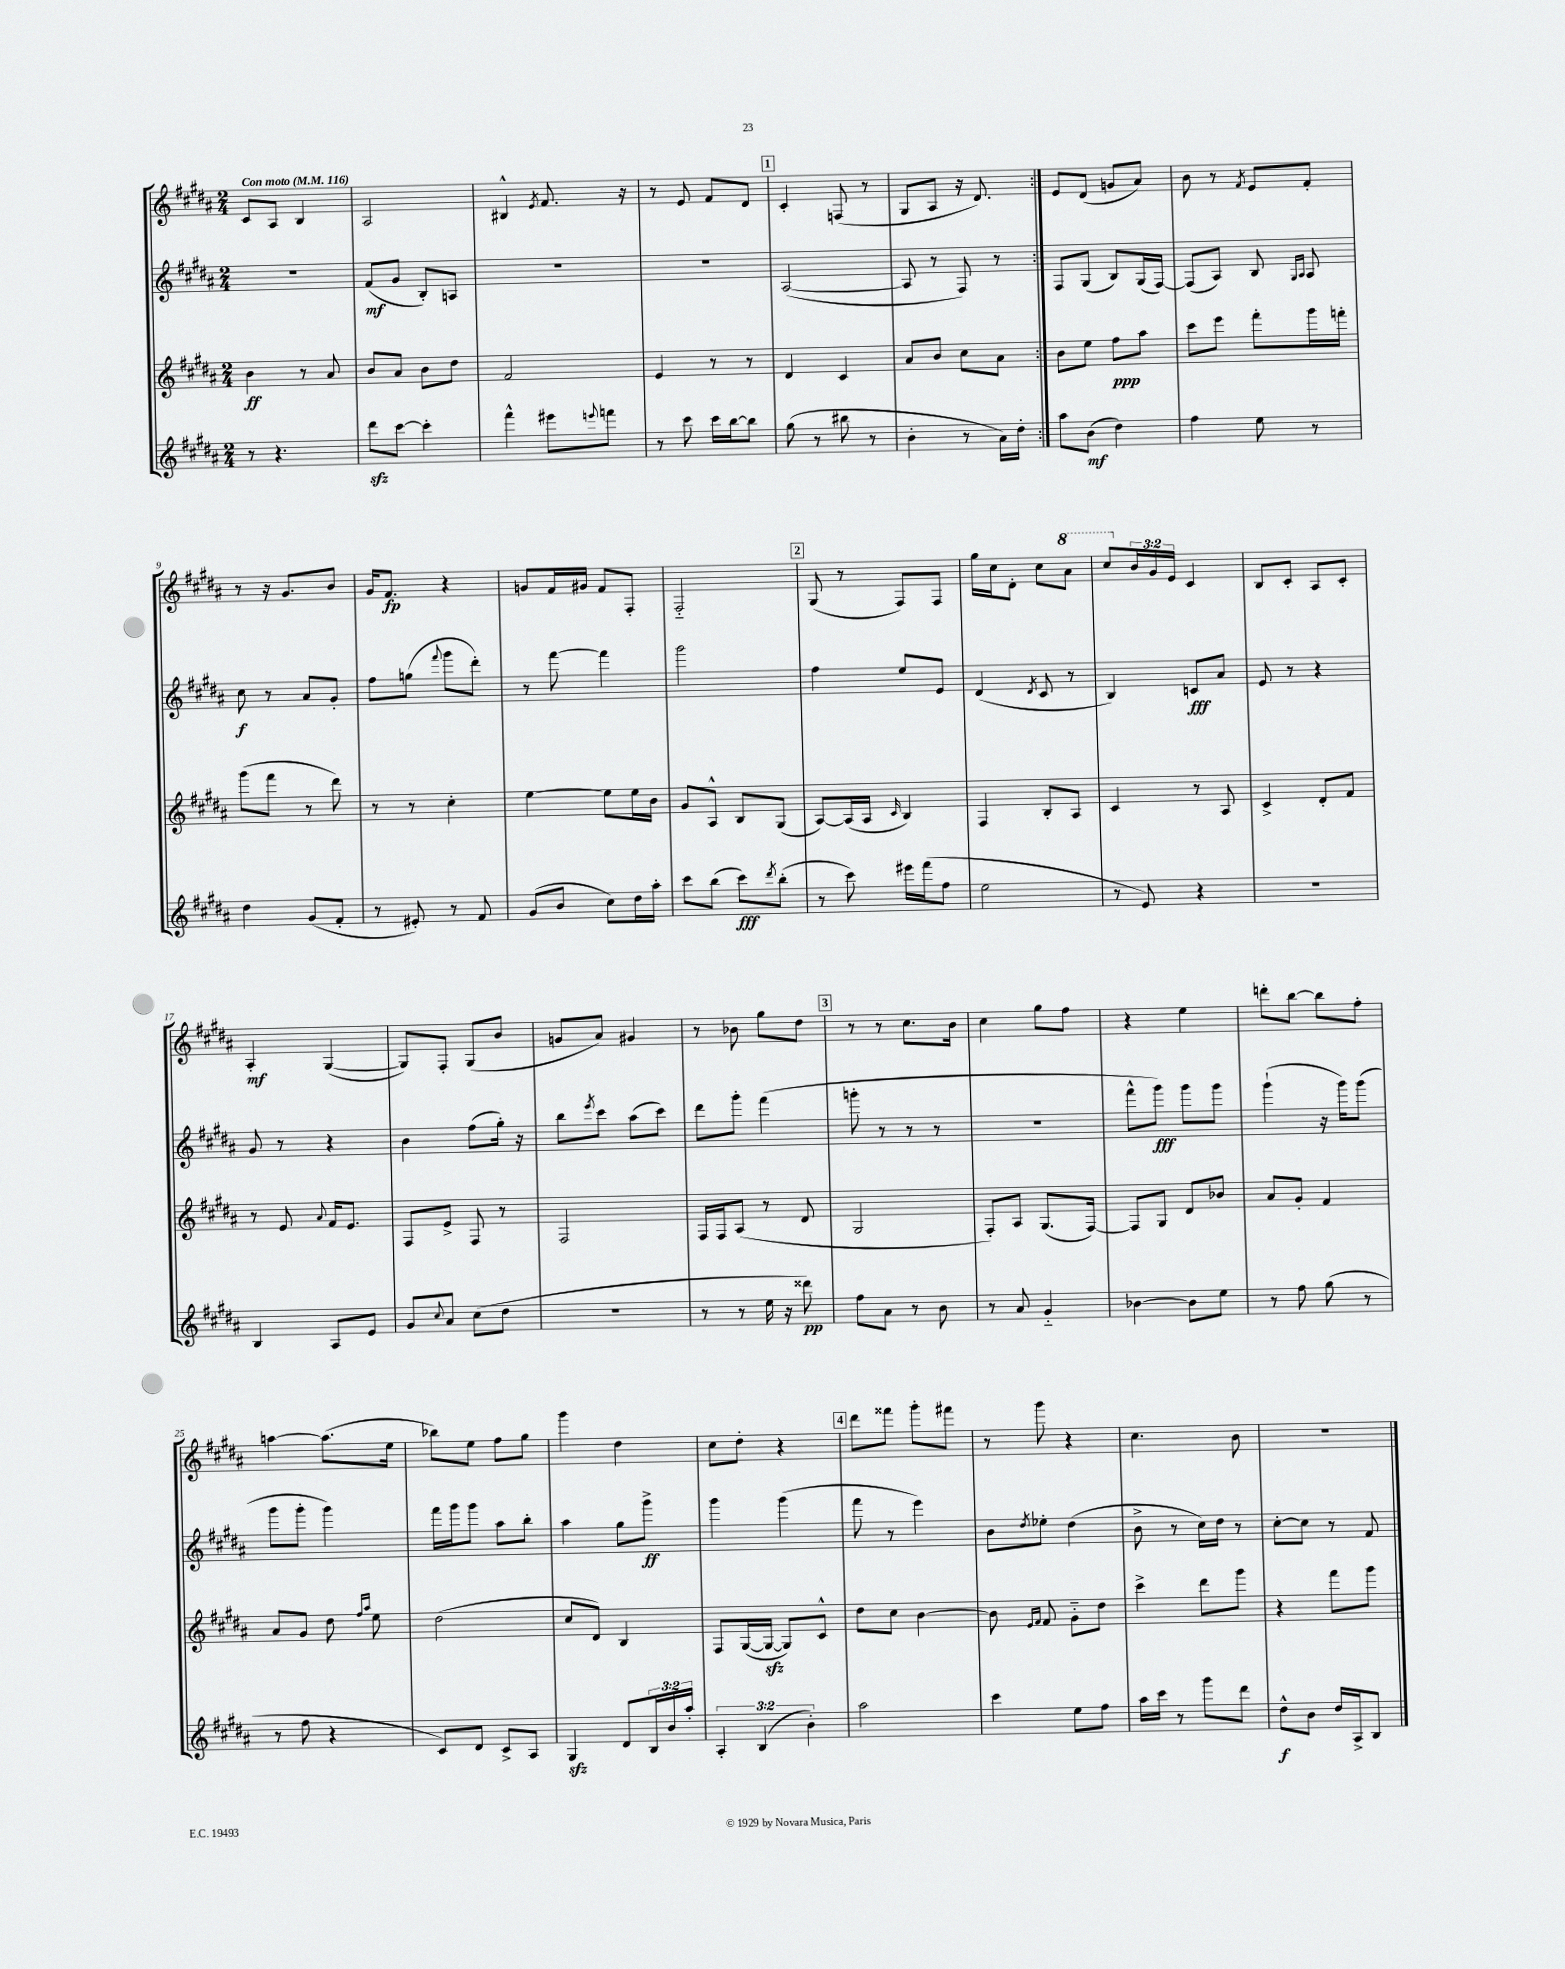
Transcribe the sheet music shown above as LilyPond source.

<<
\new StaffGroup <<
\new Staff = "s0" {
    \clef treble \key b \major \numericTimeSignature \time 2/4 \override Staff.TupletNumber.text = #tuplet-number::calc-fraction-text \tempo "Con moto" 4 = 116
    \repeat volta 2 { cis'8 ais8 b4 |
    ais2 |
    bis4-^ \acciaccatura { e'8 } fis'8. r16 |
    r8 e'8 fis'8 dis'8 |
    \mark \markup { \box "1" } cis'4-. f8( r8 |
    gis8 ais8 r16 dis'8.) | }
    e'8 dis'8( g'8 ais'8) |
    b'8 r8 \acciaccatura { fis'8 } e'8 fis'8-. |
    r8 r16 gis'8. b'8 |
    gis'16 fis'8.\fp r4 |
    g'8 fis'16 gis'16 fis'8 fis8-. |
    fis2-_ |
    \mark \markup { \box "2" } gis8( r8 fis8) fis8 |
    gis''16 cis''16 dis'8-. cis''8 \ottava #1 ais''8 |
    cis'''8 \ottava #0 \tuplet 3/2 { b'16 gis'16 e'16 } cis'4 |
    b8 cis'8-. ais8 cis'8-. |
    ais4-.\mf gis4~( |
    gis8) fis8-. gis8( b'8 |
    g'8 ais'8) gis'4 |
    r8 bes'8 gis''8 dis''8 |
    \mark \markup { \box "3" } r8 r8 cis''8. b'16 |
    cis''4 gis''8 fis''8 |
    r4 e''4 |
    d'''8-. b''8~ b''8 fis''8-. |
    a''4~ a''8.( e''16 |
    bes''8) e''8 fis''8 gis''8 |
    gis'''4 dis''4 |
    cis''8 dis''8-. r4 |
    \mark \markup { \box "4" } dis'''8 fisis'''8 gis'''8-. fis'''8 |
    r8 gis'''8 r4 |
    cis''4. b'8 |
    R2 \bar "|." |
}
\new Staff = "s1" {
    \clef treble \key b \major \numericTimeSignature \time 2/4
    \repeat volta 2 { r2 |
    fis'8\mf( gis'8 b8-.) a8 |
    R2 |
    R2 |
    \mark \markup { \box "1" } ais2~( |
    ais8 r8 fis8) r8 | }
    fis8 gis8( b8) gis16( fis16~) |
    fis8( ais8) b8 \grace { gis16 ais16 } ais8 |
    cis''8\f r8 ais'8 gis'8-. |
    fis''8 g''8( \appoggiatura { fis'''8 } gis'''8 dis'''8-.) |
    r8 fis'''8~ fis'''4 |
    gis'''2 |
    \mark \markup { \box "2" } fis''4 e''8 e'8 |
    dis'4( \acciaccatura { dis'8 } cis'8 r8 |
    b4) c'8\fff ais'8 |
    e'8 r8 r4 |
    gis'8 r8 r4 |
    b'4 fis''8( gis''16-.) r16 |
    b''8 \acciaccatura { e'''8 } cis'''8 ais''8( cis'''8) |
    dis'''8 gis'''8-. fis'''4( |
    \mark \markup { \box "3" } g'''8-. r8 r8 r8 |
    R2 |
    fis'''8-^ gis'''8\fff) gis'''8 gis'''8 |
    gis'''4-!( r16 gis'''16) gis'''8( |
    gis'''8 gis'''8-. gis'''4) |
    fis'''16 gis'''16 gis'''8 ais''8 b''8-. |
    ais''4 gis''8 gis'''8->\ff |
    gis'''4 gis'''4( |
    \mark \markup { \box "4" } fis'''8 r8 e'''4) |
    b'8 \acciaccatura { dis''8 } ees''8-. dis''4( |
    b'8-> r8 cis''16) dis''16 r8 |
    cis''8~-. cis''8 r8 fis'8 \bar "|." |
}
\new Staff = "s2" {
    \clef treble \key b \major \numericTimeSignature \time 2/4
    \repeat volta 2 { b'4\ff r8 ais'8 |
    b'8 ais'8 b'8 dis''8 |
    fis'2 |
    e'4 r8 r8 |
    \mark \markup { \box "1" } dis'4 cis'4 |
    ais'8 b'8 cis''8 ais'8 | }
    b'8 e''8 fis''8\ppp ais''8 |
    cis'''8 e'''8 fis'''8-. gis'''16 f'''16-. |
    gis'''8( fis'''8 r8 dis'''8) |
    r8 r8 cis''4-. |
    e''4~ e''8 e''16 b'16 |
    gis'8 ais8-^ b8 gis8( |
    \mark \markup { \box "2" } ais8~) ais16( ais16 \grace { cis'16 } b4) |
    fis4 b8-. ais8 |
    cis'4 r8 ais8 |
    cis'4-> dis'8-. fis'8 |
    r8 e'8 \appoggiatura { ais'8 } fis'16 e'8. |
    fis8 e'8-> fis8 r8 |
    fis2 |
    fis16 fis16 ais8( r8 dis'8 |
    \mark \markup { \box "3" } gis2 |
    fis8-.) ais8 gis8.( fis16~) |
    fis8 gis8 dis'8 bes'8 |
    ais'8 gis'8-. fis'4 |
    ais'8 gis'8 dis''8 \grace { fis''16 ais''16 } e''8 |
    dis''2( |
    cis''8 dis'8) b4 |
    fis8 gis16~( gis16~\sfz gis8) cis'8-^ |
    \mark \markup { \box "4" } dis''8 cis''8 b'4~ |
    b'8 \grace { e'16 fis'16 } fis'8 gis'8-_ dis''8 |
    cis'''4-> dis'''8 gis'''8 |
    r4 fis'''8 gis'''8 \bar "|." |
}
\new Staff = "s3" {
    \clef treble \key b \major \numericTimeSignature \time 2/4 \override Staff.TupletNumber.text = #tuplet-number::calc-fraction-text
    \repeat volta 2 { r8 r4. |
    dis'''8\sfz cis'''8~ cis'''4-. |
    fis'''4-^ eis'''8 \appoggiatura { e'''8 } f'''8 |
    r8 cis'''8 cis'''16 b''16~ b''8 |
    \mark \markup { \box "1" } gis''8( r8 bis''8 r8 |
    b'4-. r8 ais'16) dis''16-. | }
    ais''8 b'8\mf( dis''4) |
    fis''4 e''8 r8 |
    dis''4 gis'8( fis'8-. |
    r8 eis'8-.) r8 fis'8 |
    gis'8( b'8 cis''8) dis''16 ais''16-. |
    cis'''8 b''8( cis'''8\fff) \acciaccatura { dis'''8 } b''8-.( |
    \mark \markup { \box "2" } r8 cis'''8) eis'''16 fis'''16( fis''8 |
    e''2 |
    r8 e'8) r4 |
    R2 |
    b4 ais8 e'8 |
    gis'8 \appoggiatura { cis''8 } ais'8 cis''8( dis''8 |
    r2 |
    r8 r8 e''16 r16 disis'''8\pp) |
    \mark \markup { \box "3" } fis''8 ais'8 r8 b'8 |
    r8 ais'8 gis'4-_ |
    bes'4~ bes'8 e''8 |
    r8 fis''8 gis''8( r8 |
    r8 fis''8 r4 |
    cis'8) dis'8 cis'8-> ais8 |
    gis4\sfz dis'8 \tuplet 3/2 { b16 b'16 ais''16-. } |
    \tuplet 3/2 { ais4-. b4( b'4-.) } |
    \mark \markup { \box "4" } ais''2 |
    cis'''4 e''8 fis''8 |
    ais''16 cis'''16 r8 gis'''8 dis'''8 |
    dis''8-^\f b'8 dis''16 ais16-> b8 \bar "|." |
}
>>
>>
